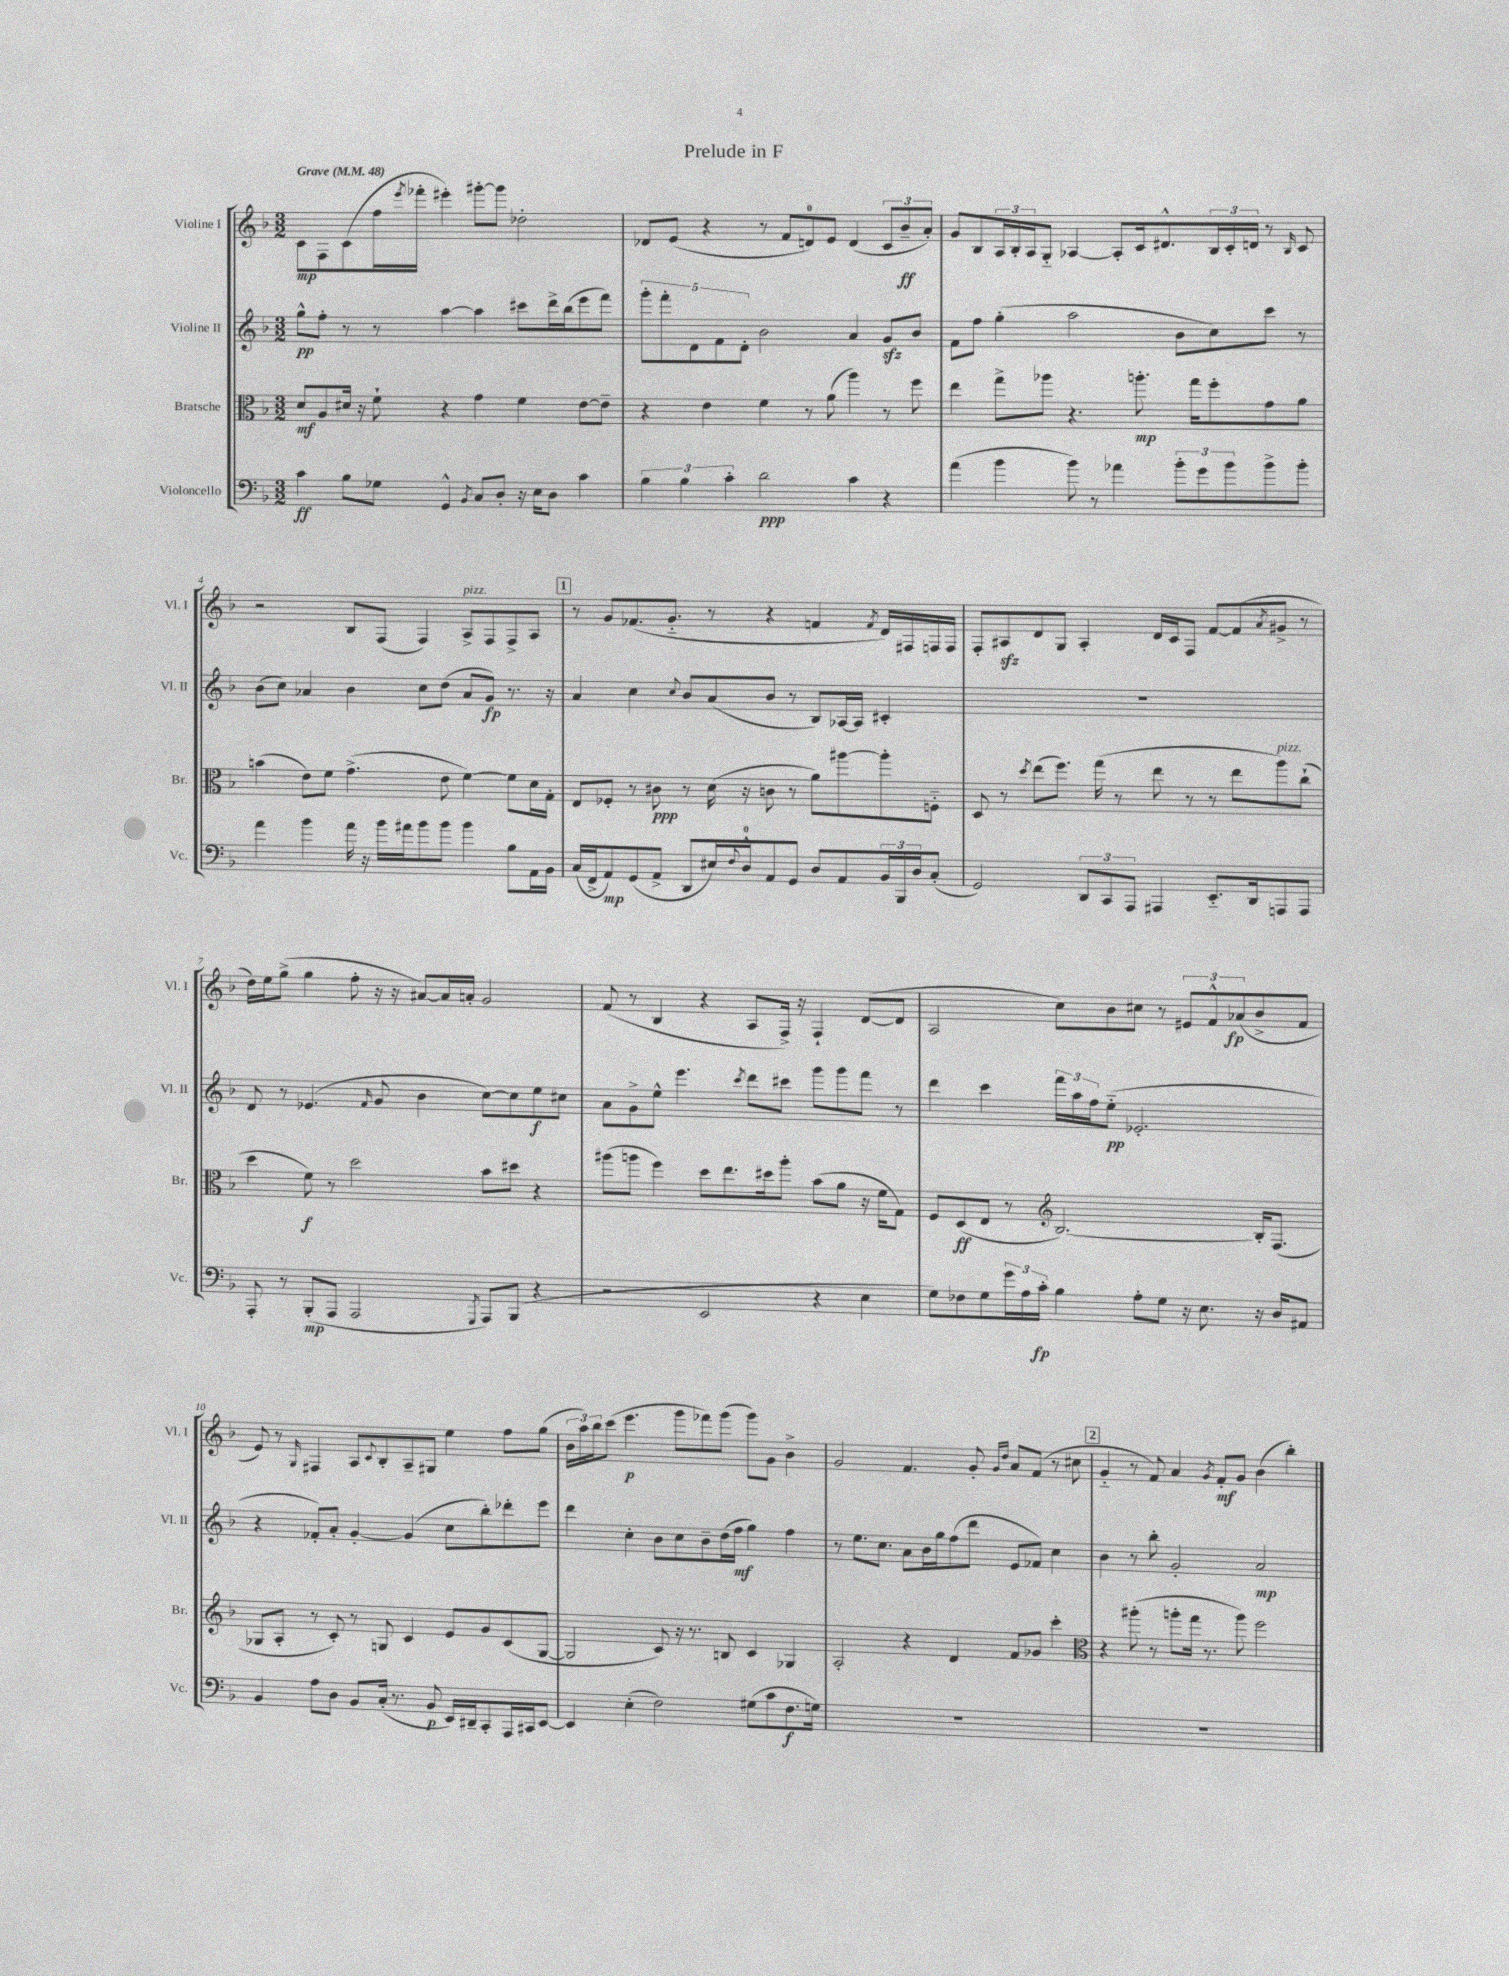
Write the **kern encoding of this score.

**kern	**dynam	**kern	**dynam	**kern	**dynam	**kern	**dynam
*part4	*part4	*part3	*part3	*part2	*part2	*part1	*part1
*staff4	*staff4	*staff3	*staff3	*staff2	*staff2	*staff1	*staff1
*I"Violoncello	*	*I"Bratsche	*	*I"Violine II	*	*I"Violine I	*
*I'Vc.	*	*I'Br.	*	*I'Vl. II	*	*I'Vl. I	*
*clefF4	*	*clefC3	*	*clefG2	*	*clefG2	*
*k[b-]	*	*k[b-]	*	*k[b-]	*	*k[b-]	*
*M3/2	*	*M3/2	*	*M3/2	*	*M3/2	*
*MM48	*	*MM48	*	*MM48	*	*MM48	*
=1	=1	=1	=1	=1	=1	=1	=1
!	!	!	!	!	!	!LO:TX:a:B:t=Grave	!
4c\	ff	8d/L	mf	8gg^^\L	pp	8c\L	mp
.	.	8A/	.	8ff'\J	.	8F\	.
8B-\L	.	16d#X/Jk	.	8r	.	(8c\	.
.	.	16r	.	.	.	.	.
8G-X\J	.	8f`\	.	8r	.	16ff\L	.
.	.	.	.	.	.	8qeee/	.
.	.	.	.	.	.	16fff-X'\JJ	.
4GG^^/	.	4r	.	[4aa\	.	4eee#X'\)	.
8qBB-/	.	.	.	.	.	.	.
8C/L	.	4g\	.	4aa\]	.	[8ggg#X'\L	.
8D'/J	.	.	.	.	.	8ggg#\J]	.
16r	.	4f\	.	8ccc#X\L	.	2dd-X'\	.
16E\KL	.	.	.	.	.	.	.
8D\J	.	.	.	16ddd^\L	.	.	.
.	.	.	.	(16bb-\J	.	.	.
4c\	.	[8e\L	.	8eee\	.	.	.
.	.	8e~\J]	.	8fff\J)	.	.	.
=2	=2	=2	=2	=2	=2	=2	=2
6B-\	.	4r	.	10ggg'\L	.	8d-X/L	.
.	.	.	.	10fff'\	.	.	.
.	.	.	.	.	.	(8e/J	.
6B-\	.	.	.	.	.	.	.
.	.	.	.	10d\	.	.	.
.	.	4e\	.	.	.	4r	.
.	.	.	.	10f\	.	.	.
6c'\	.	.	.	.	.	.	.
.	.	.	.	10d'\J	.	.	.
2d\	ppp	4f\	.	2b-\	.	8r	.
.	.	.	.	.	.	8f/L	.
.	.	8r	.	.	.	8dn/)	.
.	.	(8a\	.	.	.	8e/J	.
4c\	.	4aa\)	.	4a/	.	(4d/	.
4r	.	8r	.	8gzz/L	.	12c/L	.
.	.	.	.	.	.	12b-~/	ff
.	.	8ff\	.	8b-/J	.	.	.
.	.	.	.	.	.	12a'/J)	.
=3	=3	=3	=3	=3	=3	=3	=3
(4a\	.	4ee\	.	8f\L	.	8g/L	.
.	.	.	.	8ff\J	.	8B-/	.
4b-\	.	8gg^\L	.	(4gg'\	.	24A/L	.
.	.	.	.	.	.	24B-'/	.
.	.	.	.	.	.	24A/J	.
.	.	8aa-X\J	.	.	.	8G/J	.
8b-\)	.	4.r	.	2aa\	.	[4A-X/	.
8r	.	.	.	.	.	.	.
4a-X\	.	.	.	.	.	8A-'/L]	.
.	.	8.aan'\	mp	.	.	16c/k	.
.	.	.	.	.	.	8.d#X^^/	.
12b-'\L	.	.	.	8b-\L	.	.	.
.	.	16gg\KL	.	.	.	.	.
12g\	.	.	.	.	.	.	.
.	.	8ff'\	.	8cc\)	.	24B-/L	.
12b-\	.	.	.	.	.	24c'/	.
.	.	.	.	.	.	24dn/JJ	.
8b-^\	.	8g\	.	8ccc\J	.	8r	.
.	.	.	.	.	.	16qqB-/	.
8b-'\J	.	8a\J	.	8r	.	8c/	.
!!LO:LB:g=z
=4	=4	=4	=4	=4	=4	=4	=4
4a\	.	(4bn\	.	(8b-\L	.	2r	.
.	.	.	.	8cc\J)	.	.	.
4b-\	.	8e\L)	.	4a-X/	.	.	.
.	.	8f\J	.	.	.	.	.
16a\	.	(4.g^\	.	4b-\	.	8B-/L	.
16r	.	.	.	.	.	.	.
16b-\LL	.	.	.	.	.	(8F/J	.
16a#X\J	.	.	.	.	.	.	.
8b-\	.	.	.	8cc\L	.	4F/)	.
8b-\J	.	8e\	.	(8dd\J	.	.	.
!	!	!	!	!	!	!LO:TX:a:i:t=pizz.	!
4b-\	.	[4f\)	.	8a-/L	.	8A^/L	.
.	.	.	.	8g/J)	fp	8F/	.
8B-\L	.	8f\L]	.	8.r	.	8F^/	.
16AA\L	.	16d\L	.	.	.	8A/J	.
16BB-\JJ	.	16G'\JJ	.	16r	.	.	.
!!LO:REH:place=s1:t=1
=5	=5	=5	=5	=5	=5	=5	=5
(16C/LL	.	8E/L	.	4a/	.	8r	.
16FF^/J	.	.	.	.	.	.	.
8AA/)	mp	8F-X'/J	.	.	.	8g/L	.
(8GG/	.	8r	.	4cc\	.	(8.f-X/	.
8AA^/J	.	8c#X\	ppp	.	.	.	.
.	.	.	.	.	.	8.g/J	.
.	.	.	.	8qqcc/	.	.	.
8DD/L	.	8r	.	8b-/L	.	.	.
16E#X/L)	.	(16d\	.	(8a/	.	8r	.
8qqF/	.	.	.	.	.	.	.
16D^^/J	.	16r	.	.	.	.	.
8AA/	.	8cn\	.	8b-/J	.	4r	.
8GG/J	.	8r	.	8r	.	.	.
8D/L	.	8a\L)	.	8B-/L)	.	4fn/	.
8AA/	.	[8aa#X\	.	[16A-X/L	.	.	.
.	.	.	.	16A-/JJ]	.	.	.
.	.	.	.	.	.	8qf/	.
24BB-/L	.	8aa#'\]	.	4c#X'/	.	16d/LL)	.
24BBB-/	.	.	.	.	.	.	.
.	.	.	.	.	.	16F#X/	.
24D/J	.	.	.	.	.	.	.
(8C'/J	.	8Fn\J	.	.	.	16Fn/	.
.	.	.	.	.	.	16F/JJ	.
=6	=6	=6	=6	=6	=6	=6	=6
2GG/)	.	8D/	.	1.r	.	8F'/L	.
.	.	8r	.	.	.	8A#Xzz/	.
.	.	8qdd/	.	.	.	.	.
.	.	(8ee\L	.	.	.	8d/	.
.	.	8.ff\J)	.	.	.	8G/J	.
12DD/L	.	.	.	.	.	4A#'/	.
.	.	(16gg\	.	.	.	.	.
12CC/	.	.	.	.	.	.	.
.	.	8r	.	.	.	.	.
12AAA/J	.	.	.	.	.	.	.
4AAA#X/	.	8ee\	.	.	.	16d/LL	.
.	.	.	.	.	.	16c/J	.
.	.	8r	.	.	.	8F/J	.
8.EE/L	.	8r	.	.	.	[8f/L	.
.	.	8ee\L	.	.	.	(8f/]	.
16DD/k	.	.	.	.	.	.	.
.	.	.	.	.	.	8qa/	.
!	!	!LO:TX:a:i:t=pizz.	!	!	!	!	!
8AAAn/	.	8aa\)	.	.	.	8g#X^/J	.
8AAA/J	.	(8cc`\J	.	.	.	8r	.
!!LO:LB:g=z
=7	=7	=7	=7	=7	=7	=7	=7
8AAA'/	.	4dd\	.	8d/	.	16dd\LL)	.
.	.	.	.	.	.	16ee\J	.
8r	.	.	.	8r	.	(8gg^\J	.
(8BBB-'/L	mp	8f\)	f	(4.e-X/	.	4gg\	.
8AAA/J	.	8r	.	.	.	.	.
2AAA/	.	2dd\	.	.	.	8ff'\	.
.	.	.	.	16qqf/	.	.	.
.	.	.	.	8g/	.	16r	.
.	.	.	.	.	.	16r	.
.	.	.	.	4b-\	.	[8a#X/L)	.
.	.	.	.	.	.	16a#/L]	.
.	.	.	.	.	.	16an'/JJ	.
8qGGG/	.	.	.	.	.	.	.
8AAA/L)	.	8b-\L	.	[8cc\L)	.	2g/	.
(8BBB-/J	.	8dd#X\J	.	8cc\]	.	.	.
4r	.	4r	.	8ee\	f	.	.
.	.	.	.	8cc#X\J	.	.	.
=8	=8	=8	=8	=8	=8	=8	=8
2r	.	(8aa#X\L	.	8a\L	.	(8f/	.
.	.	8aan\J	.	8g^\	.	8r	.
.	.	4ff\)	.	8ee^^\J	.	4B-/	.
.	.	.	.	4.eee\	.	.	.
2EE/	.	8dd\L	.	.	.	4r	.
.	.	8.ee\	.	.	.	.	.
.	.	.	.	8qccc/	.	.	.
.	.	.	.	8ddd\L	.	8A/L	.
.	.	16dd#X\k	.	.	.	.	.
.	.	8aa'\J	.	8ccc#X\J	.	16F^/Jk)	.
.	.	.	.	.	.	16r	.
4r	.	(8b-\L	.	8ggg\L	.	4F`/	.
.	.	8a\J	.	8ggg\	.	.	.
4E\	.	16r	.	8fff\J	.	([8d/L	.
.	.	16f\KL	.	.	.	.	.
.	.	8G\J)	.	8r	.	8d/J]	.
=9	=9	=9	=9	=9	=9	=9	=9
8G\L)	.	8F/L	.	4ddd\	.	2A/	.
8F-X\	.	(8D/	ff	.	.	.	.
8G\	.	8E/J	.	4ccc\	.	.	.
24g\L	.	8r	.	.	.	.	.
24A\	.	.	.	.	.	.	.
24c'\JJ	fp	.	.	.	.	.	.
*	*	*clefG2	*	*	*	*	*
4B-\	.	[2.B-/)	.	24fff\LL	.	8cc\L)	.
.	.	.	.	24aa\	.	.	.
.	.	.	.	24ff\J	.	.	.
.	.	.	.	(8ee\J	pp	8b-\	.
8A'\L	.	.	.	2.e-X'/	.	8cc#X\J	.
8G\J	.	.	.	.	.	8r	.
16r	.	.	.	.	.	12e#X/L	.
8.E\	.	.	.	.	.	.	.
.	.	.	.	.	.	12f^^/	.
.	.	.	.	.	.	(12a-X/	fp
16r	.	16B-'/KL]	.	.	.	8b-^/	.
16D/KL	.	(8.F/J	.	.	.	.	.
8AA#X/J	.	.	.	.	.	8f/J	.
!!LO:LB:g=z
=10	=10	=10	=10	=10	=10	=10	=10
4BB-/	.	8G-X/L	.	4r	.	8e/)	.
.	.	8A'/J	.	.	.	8r	.
.	.	.	.	.	.	16qqG/	.
8A\L	.	8r	.	8f-X'/L)	.	4F#X/	.
8D\J	.	8c'/)	.	8a'/J	.	.	.
8BB-/L	.	8r	.	[4g'/	.	8A/L	.
.	.	.	.	.	.	8qqc/	.
(16C'/Jk	.	8Gn/	.	.	.	8B-'/	.
8.r	.	.	.	.	.	.	.
.	.	4c/	.	(4g/]	.	8A~/	.
8BB-/	p	.	.	.	.	8G#X/J	.
16EE/LL)	.	8e/L	.	8cc\L	.	4ee\	.
16DD#X~/J	.	.	.	.	.	.	.
8CC'/	.	8g/	.	8bb-'\)	.	.	.
16AAA/L	.	(8c/	.	8ddd-X'\	.	8ff\L	.
16CC#X/J	.	.	.	.	.	.	.
[8EE/J	.	[8G/J	.	8eee\J	.	(8gg\J	.
=11	=11	=11	=11	=11	=11	=11	=11
4EE/]	.	2G/]	.	4ddd\	.	24b-\LL	.
.	.	.	.	.	.	24aa\)	.
.	.	.	.	.	.	24bb-\J	.
.	.	.	.	.	.	(8ccc\J	.
(4E'\	.	.	.	4cc'\	.	4.eee\	p
2F\)	.	8c/)	.	8b-\L	.	.	.
.	.	16r	.	8cc\	.	8ggg\L	.
.	.	8.r	.	.	.	.	.
.	.	.	.	8b-~\	.	8fff-X\)	.
.	.	8Bn/	.	(16dd\L	.	(8ggg\J	.
.	.	.	.	16ff\JJ	mf	.	.
(8G#X\L	.	4c/	.	4gg\)	.	8ggg\L)	.
8c\	.	.	.	.	.	8g\J	.
8.F\	f	4G-X/	.	4ff\	.	4b-^\	.
16Gn\Jk)	.	.	.	.	.	.	.
=12	=12	=12	=12	=12	=12	=12	=12
1.r	.	2A'/	.	8r	.	2g/	.
.	.	.	.	8.ee\L	.	.	.
.	.	.	.	8.cc\J	.	.	.
.	.	4r	.	8a\L	.	4.f/	.
.	.	.	.	16b-\L	.	.	.
.	.	.	.	16gg\J	.	.	.
.	.	4d/	.	(8ff\	.	.	.
.	.	.	.	8ddd\J	.	8g'/	.
.	.	.	.	.	.	16qqg/LL	.
.	.	.	.	.	.	16qqdd/JJ	.
.	.	8f/L	.	8e/L	.	8a/L	.
.	.	8g-X/J	.	8f-X/J)	.	(8f/J	.
.	.	4ccc'\	.	4cc\	.	8r	.
.	.	.	.	.	.	8cc#X\	.
!!LO:REH:place=s1:t=2
=13	=13	=13	=13	=13	=13	=13	=13
*	*	*clefC3	*	*	*	*	*
1.r	.	4r	.	4b-\	.	4g/	.
.	.	(8aa#X'\	.	8r	.	8r	.
.	.	8r	.	8bb-'\	.	8f/)	.
.	.	8aan'\L	.	2g'/	.	4a/	.
.	.	16gg\Jk	.	.	.	.	.
.	.	8.r	.	.	.	.	.
.	.	.	.	.	.	8qg/	.
.	.	.	.	.	.	8f'/L	mf
.	.	8aa\)	.	.	.	8g/J	.
.	.	2ff\	.	2a/	mp	(4b-\	.
.	.	.	.	.	.	4bb-'\)	.
==	==	==	==	==	==	==	==
*-	*-	*-	*-	*-	*-	*-	*-
